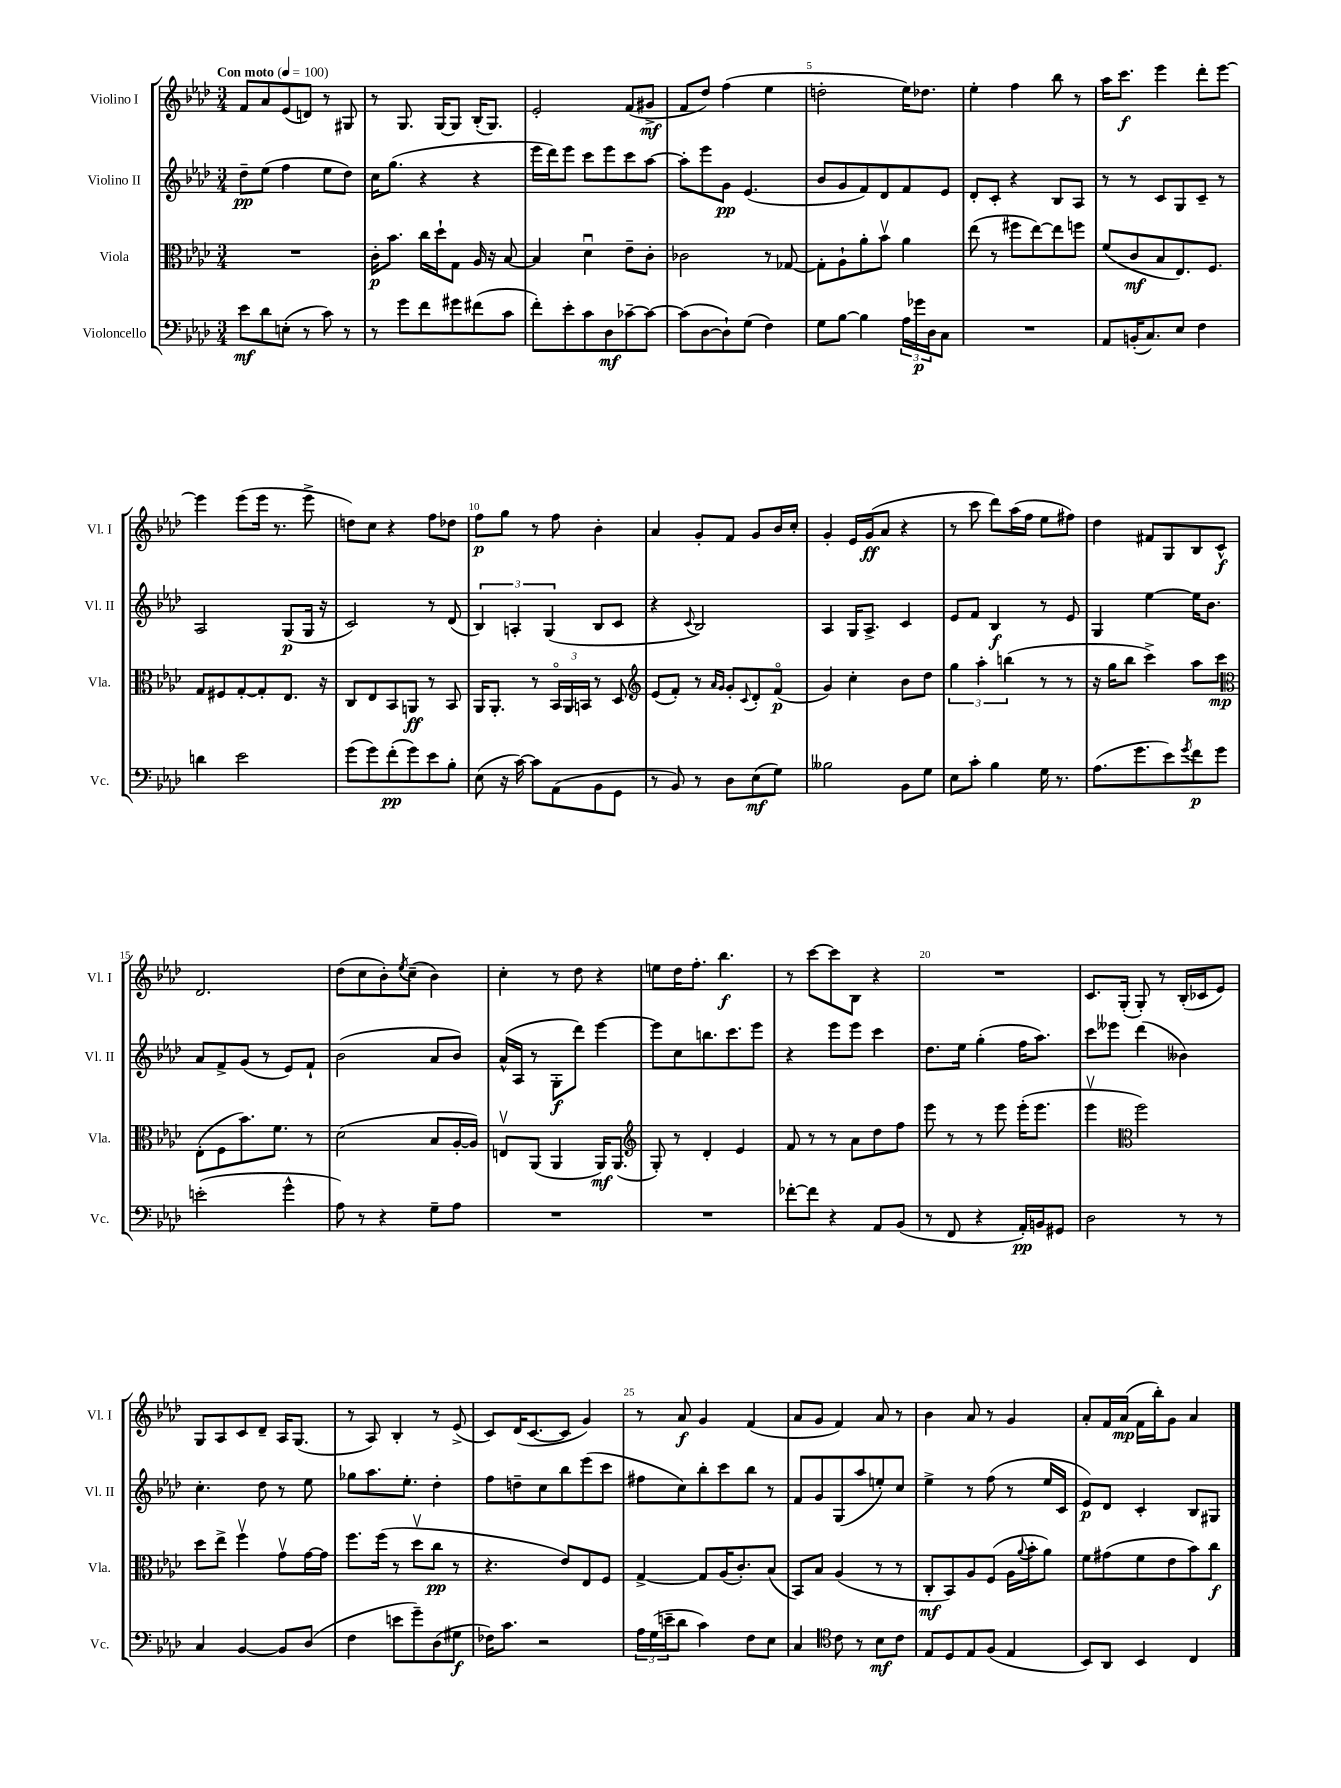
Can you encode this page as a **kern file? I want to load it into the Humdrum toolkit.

**kern	**kern	**kern	**kern
*staff4	*staff3	*staff2	*staff1
*clefF4	*clefC3	*clefG2	*clefG2
*k[b-e-a-d-]	*k[b-e-a-d-]	*k[b-e-a-d-]	*k[b-e-a-d-]
*M3/4	*M3/4	*M3/4	*M3/4
*MM100	*MM100	*MM100	*MM100
8e-	2.r	8dd-~	8f
8d-	.	(8ee-	8a-
(8E'	.	4ff	(8e-
8r	.	.	8d)
8c)	.	8ee-	8r
8r	.	8dd-)	8G#
=	=	=	=
8r	16c'	16cc	8r
.	8.b-	(8.gg	.
8g	.	.	8.G
8f	16cc	4r	.
.	16dd-`	.	[16G
8g#	8G	.	8G]
(8f#	16A-	4r	(16B-'
.	16r	.	8.G)
8c	[8B-	.	.
=	=	=	=
8f')	4B-]	16eee-	2e-'
.	.	16ddd-)	.
8e-'	.	8eee-	.
8c	4d-u	8ccc	.
8D-	.	8eee-	.
[8c-~	8e-~	8ccc	(8f
8c-_	8c'	[8aa-	8g#^
=	=	=	=
(8c-]	2c-	8aa-']	8f
[8D-	.	8eee-	8dd-)
8D-`])	.	8g	(4ff
(8G	.	(4.e-	.
4F)	8r	.	4ee-
.	[8G-	.	.
=	=	=	=
8G	8G-']	8b-	2dd'
[8B-	8A-`	8g	.
4B-]	8a-'	8f)	.
.	8b-v	8d-	.
24A-	4a-	8f	16ee-)
24g-	.	.	.
.	.	.	8.dd-
24D-	.	.	.
8C	.	8e-	.
=	=	=	=
2.r	(8ee-	8d-'	4ee-'
.	8r	8c'	.
.	8ff#	4r	4ff
.	[8ee-)	.	.
.	8ee-]	8B-	8bb-
.	8ff	8A-	8r
=	=	=	=
8AA-	(8f	8r	16aa-
.	.	.	8.ccc
(16BB'	8c	8r	.
8.C)	.	.	.
.	8B-	8c	4eee-
8E-	8.E-)	8G	.
4F	.	8c~	8ddd-'
.	8.F	.	.
.	.	8r	[8eee-
=	=	=	=
4d	8G	2A-	4eee-]
.	8F#	.	.
2e-	[8G'	.	(8eee-
.	8G']	.	16eee-
.	.	.	8.r
.	8.E-	(8G	.
.	.	16G	8eee-^
.	16r	16r	.
=	=	=	=
(8g	8C	2c)	8dd)
8g)	8E-	.	8cc
(8f'	8BB-	.	4r
8g)	8AA	.	.
8e-	8r	8r	8ff
8B-'	8BB-	(8d-	8dd-
=	=	=	=
(8E-	16AA-	6B-)	8ff
.	8.AA-'	.	.
16r	.	.	8gg
.	.	6A'	.
[16c)	.	.	.
8c]	8r	.	8r
.	.	(6G	.
(8AA-	24BB-o	.	8ff
.	24AA-	.	.
.	24BB	.	.
8BB-	8r	8B-	4b-'
8GG	8D-	8c	.
=	=	=	=
*	*clefG2	*	*
8r	(8e-	4r	4a-
8BB-)	8f')	.	.
.	.	8qqc	.
8r	8r	2B-)	8g'
.	16qqa-	.	.
.	16qqg	.	.
8D-	8g'	.	8f
.	8qqc	.	.
(8E-	8d-'	.	8g
8G)	(8fo	.	16b-
.	.	.	16cc'
=	=	=	=
2B--	4g)	4A-	4g'
.	4cc'	16G	16e-
.	.	8.A-^	(16g
.	.	.	8a-
8BB-	8b-	4c	4r
8G	8dd-	.	.
=	=	=	=
8E-	6gg	8e-	8r
8c'	.	8f	8ccc
.	6aa-'	.	.
4B-	.	4B-	8ddd-)
.	(6bb	.	.
.	.	.	(16aa-
.	.	.	16ff
16G	8r	8r	8ee-
8.r	.	.	.
.	8r	8e-	8ff#)
=	=	=	=
(8.A-	16r	4G	4dd-
.	16gg	.	.
.	8bb-	.	.
8.g	.	.	.
.	4ccc^)	[4ee-	8f#
8e-)	.	.	8G
8qg	.	.	.
8f	8aa-	16ee-]	8B-
.	.	8.b-	.
8g	8ccc	.	8c^^
=	=	=	=
*	*clefC3	*	*
(2e'	(8E-'	8a-	2.d-
.	8F	8f^	.
.	8.b-)	(8g	.
.	.	8r	.
.	8.f	.	.
4g^^	.	8e-)	.
.	8r	8f`	.
=	=	=	=
8A-)	(2d-	(2b-	(8dd-
8r	.	.	8cc
4r	.	.	8b-')
.	.	.	8qee-
.	.	.	(8cc~
8G~	8B-	8a-	4b-)
8A-	[16A-'	8b-)	.
.	16A-])	.	.
=	=	=	=
2.r	8Ev	(16a-^^	4cc'
.	.	16A-	.
.	(8AA-	8r	.
.	4AA-	8G'	8r
.	.	8ddd-)	8dd-
.	16AA-)	[4eee-	4r
.	(8.AA-	.	.
=	=	=	=
*	*clefG2	*	*
2.r	8G')	8eee-]	8ee
.	8r	8cc	16dd-
.	.	.	8.ff'
.	4d-'	8.bb	.
.	.	.	4.bb-
.	.	8.ccc	.
.	4e-	.	.
.	.	8eee-	.
=	=	=	=
[8f-'	8f	4r	8r
8f-]	8r	.	[8ccc
4r	8r	8eee-	8ccc]
.	8a-	8eee-	8B-
8AA-	8dd-	4ccc	4r
(8BB-	8ff	.	.
=	=	=	=
8r	8eee-	8.dd-	2.r
8FF	8r	.	.
.	.	16ee-	.
4r	8r	(4gg'	.
.	8eee-	.	.
16AA-')	(16eee-'	16ff	.
16BB	8.eee-	8.aa-)	.
8GG#	.	.	.
=	=	=	=
2D-	4eee-v	8ccc	8.c
.	.	8eee--	.
.	.	.	(16G'
*	*clefC3	*	*
.	2ff)	(4ddd-	8G')
.	.	.	8r
8r	.	4b--)	(16B-'
.	.	.	16c-
8r	.	.	8e-)
=	=	=	=
4C	8dd-	4.cc'	8G
.	8ee-^	.	8A-
[4BB-	4ffv	.	8c
.	.	8dd-	8d-~
8BB-]	8gv	8r	16A-
.	.	.	(8.G
(8D-	[16g	8ee-	.
.	16g]	.	.
=	=	=	=
4F	8.ff	8gg-	8r
.	.	8.aa-	8A-)
.	(16ff	.	.
8e	8r	.	4B-'
.	.	8.ee-'	.
8g~)	8dd-v	.	.
(8D-	8cc	4dd-'	8r
8G#	8r	.	(8e-^
=	=	=	=
16F-)	4.r	8ff	8c)
8.c	.	.	.
.	.	8dd~	(16d-
.	.	.	[8.c
2r	.	8cc	.
.	8e-)	8bb-	8c]
.	8E-	(8eee-	4g)
.	8F	8ccc	.
=	=	=	=
24A-	[4G^	8ff#	8r
(24G	.	.	.
24e~	.	.	.
8d-	.	8cc)	8a-
4c)	8G]	8bb-'	4g
.	(16A-	8ccc	.
.	8.c')	.	.
8F	.	8bb-	(4f
8E-	(8B-	8r	.
=	=	=	=
4C	8BB-)	8f	8a-
.	8B-	8g	8g
*clefC4	*	*	*
8c	(4A-	(8G	4f)
8r	.	8aa-	.
8B-	8r	8ee')	8a-
8c	8r	8cc	8r
=	=	=	=
8E-	8C'	4ee-^	4b-
8D-	8BB-)	.	.
8E-	8A-	8r	8a-
(8F	(8F	(8ff	8r
4E-	16A-	8r	4g
.	8qqa-	.	.
.	16b-'	.	.
.	8a-)	16ee-	.
.	.	16c	.
=	=	=	=
8BB-)	8f	8e-)	8a-'
8AA-	(8g#	8d-	16f
.	.	.	(16a-
4BB-	8f	4c'	16f
.	.	.	16bb-')
.	8e-	.	8g
4C	8b-)	8B-	4a-
.	8cc	8G#	.
==	==	==	==
*-	*-	*-	*-
